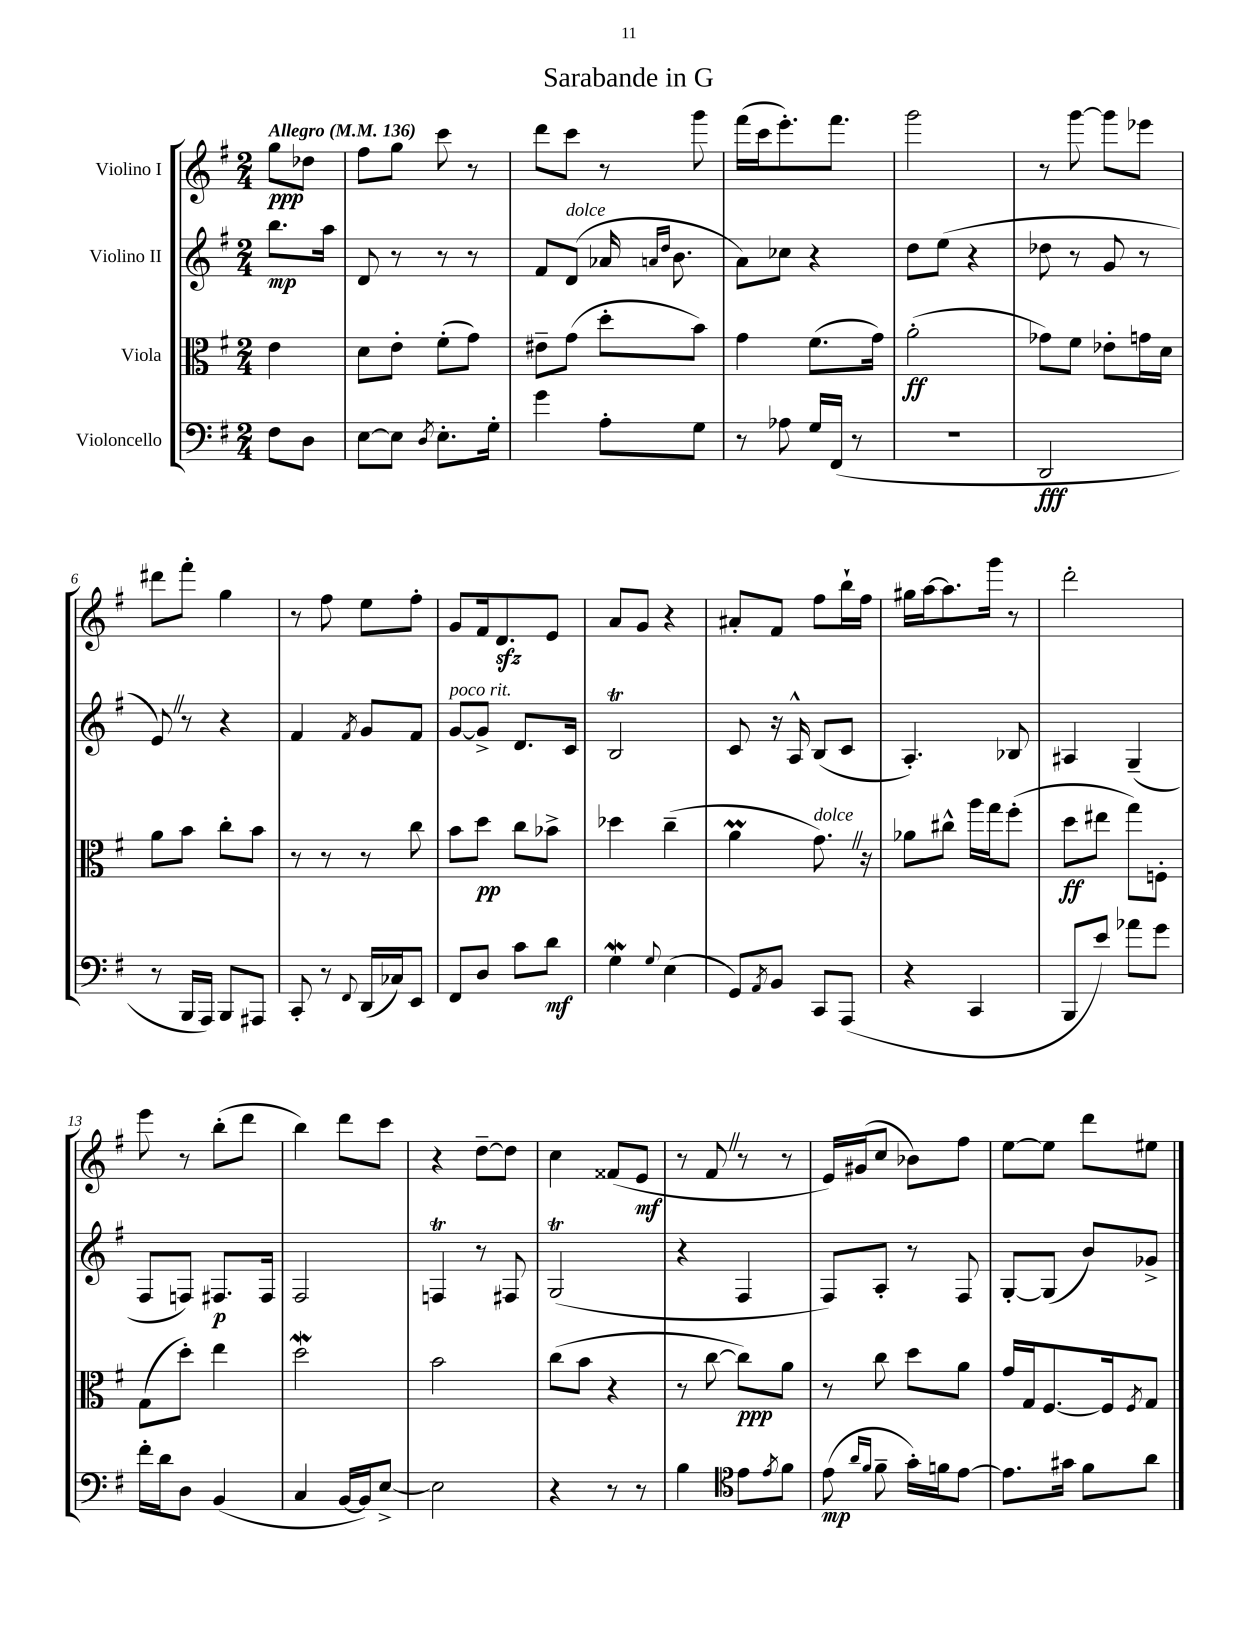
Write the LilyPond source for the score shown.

\header { title = "Sarabande in G" }
<<
\new StaffGroup <<
\new Staff = "s0" \with { instrumentName = "Violino I" } {
    \clef treble \key g \major \numericTimeSignature \time 2/4 \partial 4 \tempo "Allegro" 4 = 136
    g''8\ppp des''8 |
    fis''8 g''8 c'''8 r8 |
    d'''8 c'''8 r8 g'''8 |
    fis'''16( c'''16 e'''8.-.) fis'''8. |
    g'''2 |
    r8 g'''8~ g'''8 ees'''8 |
    dis'''8 fis'''8-. g''4 |
    r8 fis''8 e''8 fis''8-. |
    g'8 fis'16 d'8.\sfz e'8 |
    a'8 g'8 r4 |
    ais'8-. fis'8 fis''8 b''16-! fis''16 |
    gis''16 a''16~ a''8. g'''16 r8 |
    d'''2-. |
    e'''8 r8 b''8-.( d'''8 |
    b''4) d'''8 c'''8 |
    r4 d''8~-- d''8 |
    c''4 fisis'8( e'8\mf |
    r8 fis'8 \once \override BreathingSign.text = \markup { \musicglyph "scripts.caesura.straight" } \breathe r8 r8 |
    e'16) gis'16( c''8 bes'8) fis''8 |
    e''8~ e''8 d'''8 eis''8 \bar "|." |
}
\new Staff = "s1" \with { instrumentName = "Violino II" } {
    \clef treble \key g \major \numericTimeSignature \time 2/4 \partial 4
    b''8.\mp a''16 |
    d'8 r8 r8 r8 |
    fis'8 d'8^\markup { \italic "dolce" }( aes'16 \grace { a'16 d''16 } b'8. |
    a'8) ces''8 r4 |
    d''8 e''8( r4 |
    des''8 r8 g'8 r8 |
    e'8) \once \override BreathingSign.text = \markup { \musicglyph "scripts.caesura.straight" } \breathe r8 r4 |
    fis'4 \acciaccatura { fis'8 } g'8 fis'8 |
    g'8~^\markup { \italic "poco rit." } g'8-> d'8. c'16 |
    b2\trill |
    c'8 r16 a16-^ b8( c'8 |
    a4.-.) bes8 |
    ais4 g4--( |
    fis8 f8) fis8.\p fis16 |
    fis2 |
    f4\trill r8 fis8 |
    g2\trill( |
    r4 fis4 |
    fis8) a8-. r8 fis8 |
    g8~-. g8( b'8) ges'8-> \bar "|." |
}
\new Staff = "s2" \with { instrumentName = "Viola" } {
    \clef alto \key g \major \numericTimeSignature \time 2/4 \partial 4
    e'4 |
    d'8 e'8-. fis'8-.( g'8) |
    eis'8-- g'8( d''8-. b'8) |
    g'4 fis'8.( g'16) |
    a'2-.\ff( |
    ges'8) fis'8 ees'8-. g'16 d'16 |
    a'8 b'8 c''8-. b'8 |
    r8 r8 r8 c''8 |
    b'8 d''8\pp c''8 bes'8-> |
    des''4 c''4--( |
    a'4\prall g'8.^\markup { \italic "dolce" }) \once \override BreathingSign.text = \markup { \musicglyph "scripts.caesura.straight" } \breathe r16 |
    aes'8 cis''8-^ a''16 g''16 fis''8-.( |
    d''8\ff eis''8 g''8) f8-. |
    g8( d''8-.) e''4 |
    d''2\mordent |
    b'2 |
    c''8( b'8 r4 |
    r8 c''8~ c''8\ppp) a'8 |
    r8 c''8 d''8 a'8 |
    g'16 g16 fis8.~ fis16 \acciaccatura { fis8 } g8 \bar "|." |
}
\new Staff = "s3" \with { instrumentName = "Violoncello" } {
    \clef bass \key g \major \numericTimeSignature \time 2/4 \partial 4
    fis8 d8 |
    e8~ e8 \acciaccatura { d8 } e8.-. g16-. |
    g'4 a8-. g8 |
    r8 aes8 g16 fis,16( r8 |
    R2 |
    d,2\fff |
    r8 b,,16 a,,16) b,,8 ais,,8 |
    c,8-. r8 \appoggiatura { fis,8 } d,16( ces16) e,8 |
    fis,8 d8 c'8 d'8\mf |
    g4\mordent \appoggiatura { g8 } e4( |
    g,8) \acciaccatura { a,8 } b,8 c,8 a,,8( |
    r4 c,4 |
    b,,8 e'8) aes'8 g'8 |
    fis'16-. d'16 d8 b,4( |
    c4 b,16~ b,16) e8~-> |
    e2 |
    r4 r8 r8 |
    b4 \clef tenor e'8 \acciaccatura { e'8 } fis'8 |
    e'8\mp( \grace { a'16 fis'16 } fis'8-- g'16-.) f'16 e'8~ |
    e'8. gis'16 fis'8 a'8 \bar "|." |
}
>>
>>
